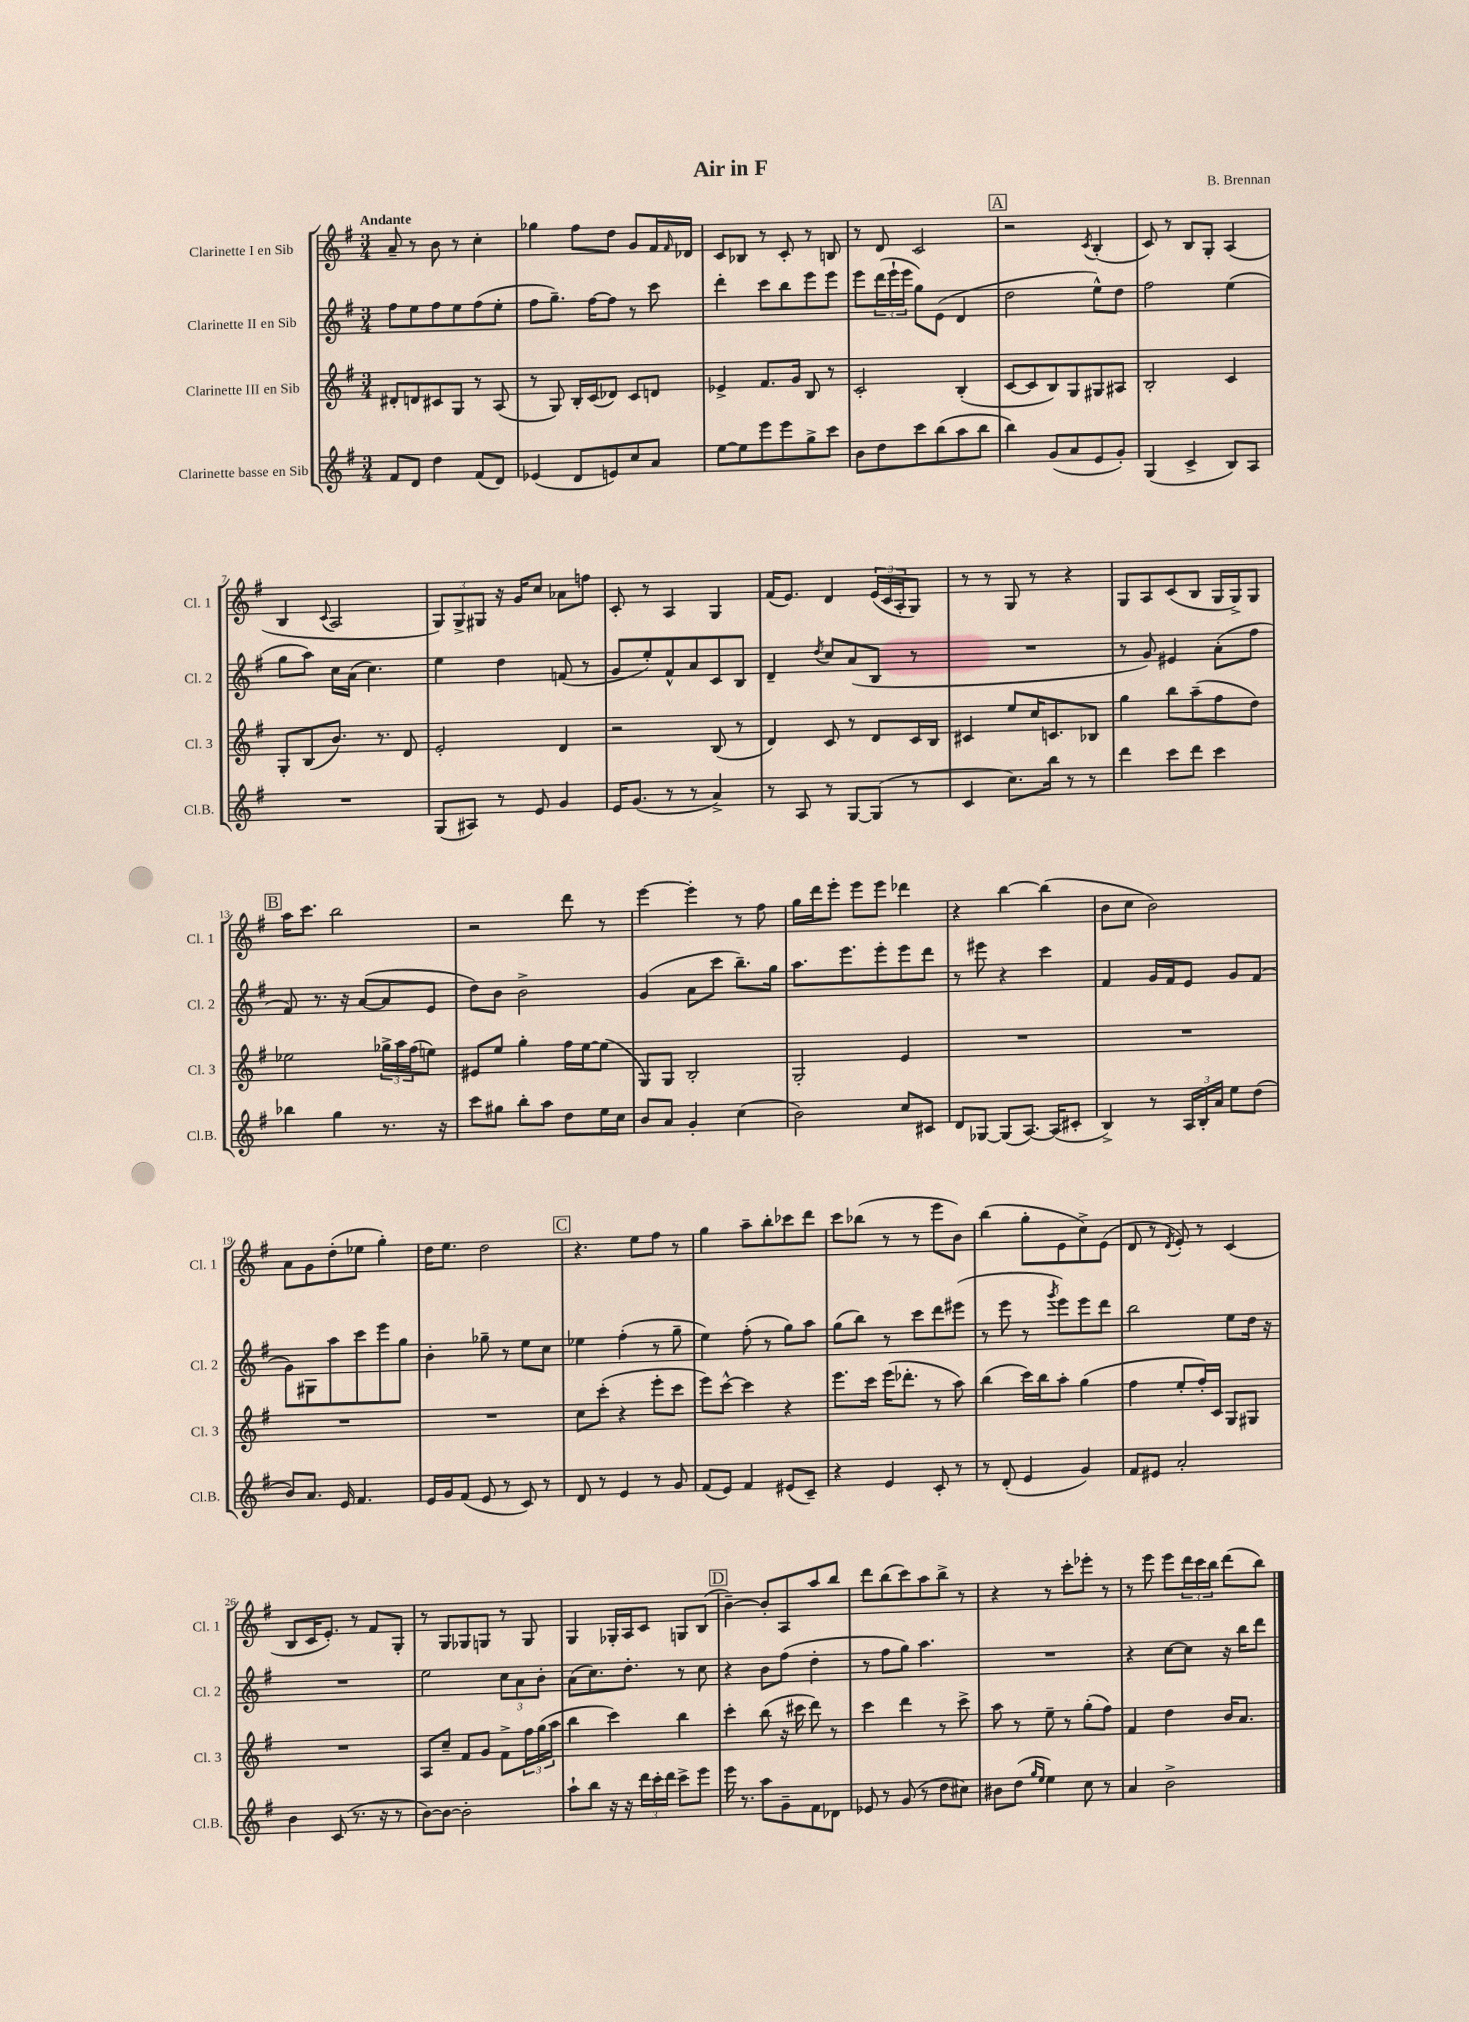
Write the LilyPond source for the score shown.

\header { title = "Air in F" composer = "B. Brennan" }
<<
\new StaffGroup <<
\new Staff = "s0" \with { instrumentName = "Clarinette I en Sib" shortInstrumentName = "Cl. 1" } {
    \clef treble \key g \major \numericTimeSignature \time 3/4 \tempo "Andante"
    a'8-- r8 b'8 r8 c''4-. |
    ges''4 fis''8 d''8 g'8 fis'16 \grace { fis'16 } des'16 |
    c'8 bes8 r8 c'8-. r8 b8 |
    r8 d'8 c'2 |
    \mark \markup { \box "A" } r2 \acciaccatura { c'8 } b4-.( |
    c'8) r8 b8 g8-. a4( |
    b4 \appoggiatura { c'8 } a2 |
    \tuplet 3/2 { g8) g8-> gis8 } r16 g'16 c''8 aes'8 f''8 |
    c'8-. r8 a4 g4 |
    fis'16( e'8.) d'4 \tuplet 3/2 { e'16( c'16 a16-. } g8) |
    r8 r8 g8 r8 r4 |
    g8 a8 c'8( b8 g16 g16->) g8 |
    \mark \markup { \box "B" } a''16 c'''8. b''2 |
    r2 d'''8 r8 |
    e'''4~ e'''4-. r8 fis''8 |
    g''16 d'''16 e'''8-. e'''8 e'''8 des'''4 |
    r4 b''4~ b''4( |
    b'8 c''8 b'2) |
    a'8 g'8 d''8-.( ees''8 g''4-.) |
    d''16 e''8. d''2 |
    \mark \markup { \box "C" } r4. e''8 fis''8 r8 |
    g''4 a''8-- b''8-. ces'''8 d'''8 |
    c'''8 bes''8( r8 r8 e'''8 b'8) |
    b''4( g''8-. e'8 c''8->) e'8( |
    d'8 r8 \acciaccatura { d'8 } e'8-.) r8 c'4( |
    b8 c'16 e'8.-.) r8 fis'8 g8-. |
    r8 g8 ges8 g8 r8 g8 |
    g4 ges16-. a16 c'8 g8 b8( |
    \mark \markup { \box "D" } b'4~--) b'8-. a8 a''8 b''8 |
    d'''8 b''8( c'''8) a''8 b''8-> r8 |
    r4 r8 c'''8-. ees'''8-. r8 |
    r8 e'''8 e'''8 \tuplet 3/2 { d'''16 c'''16 b''16 } d'''8( b''8) \bar "|." |
}
\new Staff = "s1" \with { instrumentName = "Clarinette II en Sib" shortInstrumentName = "Cl. 2" } {
    \clef treble \key g \major \numericTimeSignature \time 3/4
    fis''8 e''8 fis''8 e''8 fis''8( e''8-. |
    fis''8 g''8.--) fis''16~ fis''8 r8 c'''8 |
    d'''4-. c'''8 b''8 e'''8 e'''8 |
    e'''8 \tuplet 3/2 { d'''16( e'''16-! e'''16 } g''8) e'8( d'4 |
    \mark \markup { \box "A" } d''2 e''8-^) d''8 |
    fis''2 e''4( |
    g''8 a''8) c''16 a'16( c''4.) |
    e''4 d''4 f'8( r8 |
    g'8 e''8-.) fis'8-^ a'8 c'8 b8 |
    d'4-- \acciaccatura { d''8 } c''8 a'8( b8 r8 |
    R2. |
    r8 g'8) eis'4 a'8-.( fis''8 |
    \mark \markup { \box "B" } fis'8) r8. r16 a'8~( a'8 e'8 |
    d''8) b'8 b'2-> |
    g'4( a'8 c'''8 b''8.--) g''16 |
    a''8. e'''8. e'''8-. e'''8 d'''8 |
    r8 eis'''8 r4 c'''4 |
    fis'4 g'16 fis'16 e'8 g'8 fis'8( |
    g'8) gis8 a''8 c'''8 e'''8 g''8 |
    b'4-. ges''8-- r8 e''8 c''8 |
    \mark \markup { \box "C" } ees''4 fis''4-.( r8 g''8-- |
    e''4) fis''8-.( r8 g''8) a''8 |
    g''8( b''8) r8 c'''8 d'''8 eis'''8( |
    r8 e'''8 r8 \acciaccatura { g'''8 } e'''8) e'''8 d'''8 |
    b''2 e''8 d''16 r16 |
    R2. |
    e''2 \tuplet 3/2 { c''8 a'8 b'8-. } |
    a'8( c''8.) d''8.-. r8 c''8 |
    \mark \markup { \box "D" } r4 b'8 fis''8( d''4-. |
    r8 fis''8 g''8) a''4. |
    R2. |
    r4 c''8~ c''8 r16 b''16 d'''8 \bar "|." |
}
\new Staff = "s2" \with { instrumentName = "Clarinette III en Sib" shortInstrumentName = "Cl. 3" } {
    \clef treble \key g \major \numericTimeSignature \time 3/4
    dis'8-. d'8 cis'8 g8 r8 a8( |
    r8 g8) b16-. c'16( des'8) c'8 d'8 |
    ees'4-> fis'8. g'16 b8 r8 |
    c'2-. b4-.( |
    \mark \markup { \box "A" } c'8~ c'8 b8) g8 gis8 ais8 |
    b2-. c'4 |
    g8-. b8( b'8.) r8. d'8 |
    e'2-. d'4 |
    r2 b8( r8 |
    d'4) c'8 r8 d'8 c'16 b16 |
    cis'4 e''8 c''16 c'8. bes8 |
    g''4 b''8 a''8--( fis''8 d''8) |
    \mark \markup { \box "B" } ees''2 \tuplet 3/2 { ges''16-> a''16 fis''16( } e''8) |
    eis'8 e''8 g''4-. fis''16 e''16~ e''8( |
    g8) g8 b2-. |
    g2-. e'4 |
    R2. |
    R2. |
    R2. |
    R2. |
    \mark \markup { \box "C" } c''8 c'''8-.( r4 e'''8-. c'''8 |
    e'''8) c'''8~-^ c'''4 r4 |
    e'''8. c'''16 e'''16( des'''8.-. r8 a''8) |
    b''4( c'''16) b''16 a''8-. g''4( |
    fis''4 e''8-. fis''16-.) c'16 g8 gis8 |
    R2. |
    a8 c''8-- fis'8 g'8 fis'8-> \tuplet 3/2 { fis''16 g''16( a''16 } |
    b''4 c'''4) b''4 |
    \mark \markup { \box "D" } c'''4-. b''8( r16 cis'''16 d'''8) r8 |
    c'''4 d'''4 r8 c'''8-> |
    a''8 r8 e''8-- r8 g''8-.( fis''8) |
    fis'4 d''4 b'16 a'8. \bar "|." |
}
\new Staff = "s3" \with { instrumentName = "Clarinette basse en Sib" shortInstrumentName = "Cl.B." } {
    \clef treble \key g \major \numericTimeSignature \time 3/4
    fis'8 d'8 d''4 fis'8( d'8) |
    ees'4( d'8 e'8) c''8 a'8 |
    e''8~ e''8 e'''8 e'''8 g''8-> c'''8 |
    b'8 d''8 c'''8 b''8( a''8 b''8 |
    \mark \markup { \box "A" } b''4) g'8( a'8 e'8 g'8-.) |
    g4( c'4-> b8) a8 |
    R2. |
    g8( ais8) r8 e'8 g'4 |
    e'16 g'8.( r8 r8 a'4->) |
    r8 a8 r8 g8~ g8( r8 |
    c'4 c''8.) b''16 r8 r8 |
    d'''4 c'''8 d'''8 c'''4 |
    \mark \markup { \box "B" } bes''4 g''4 r8. r16 |
    c'''8 gis''8 b''8-. a''8 d''8 e''16 c''16 |
    b'8 a'8 g'4-. c''4( |
    b'2) c''8 cis'8 |
    d'8 ges8~ ges8( a8.~) a16( cis'8-. |
    b4->) r8 \tuplet 3/2 { a16 b16-. a'16 } e''8 d''8( |
    b'8) a'8. e'16 fis'4. |
    e'16 g'16 fis'8( e'8 r8 c'8) r8 |
    \mark \markup { \box "C" } d'8 r8 e'4 r8 g'8 |
    fis'8( e'8) fis'4 eis'8( c'8--) |
    r4 e'4 c'8-. r8 |
    r8 d'8-.( e'4 g'4) |
    fis'8 eis'8 a'2-. |
    b'4 c'8( r8. r16 r8 |
    b'8~) b'8~ b'2-. |
    a''8-! b''8 r16 r16 \tuplet 3/2 { d'''16 c'''16-. d'''16 } c'''8-> e'''8 |
    \mark \markup { \box "D" } e'''16 r8. a''8 g'8-- fis'8 des'8 |
    ees'8 r8 g'8( r8 d''8 cis''8) |
    bis'8 d''8( \grace { g''16 e''16 } e''4) c''8 r8 |
    a'4 b'2-> \bar "|." |
}
>>
>>
